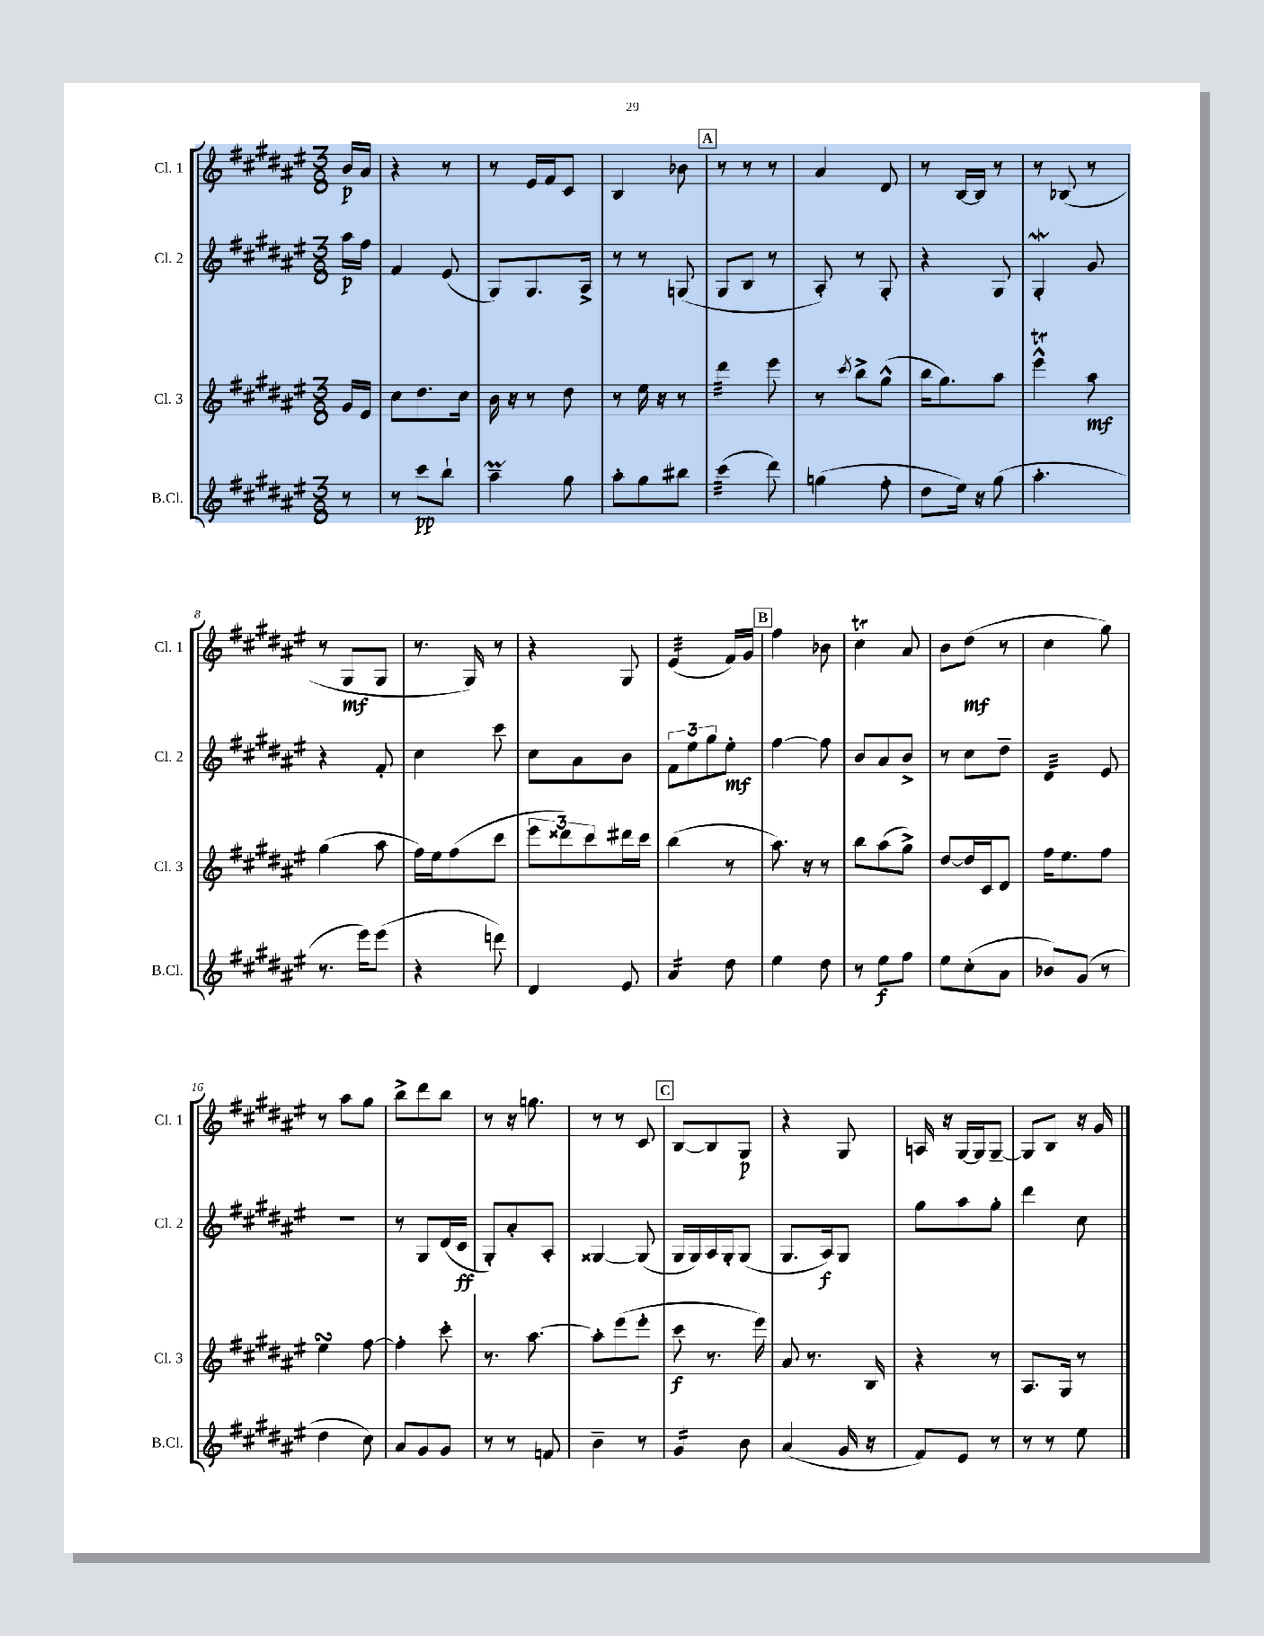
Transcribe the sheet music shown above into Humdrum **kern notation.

**kern	**kern	**kern	**kern
*staff4	*staff3	*staff2	*staff1
*clefG2	*clefG2	*clefG2	*clefG2
*k[f#c#g#d#a#e#]	*k[f#c#g#d#a#e#]	*k[f#c#g#d#a#e#]	*k[f#c#g#d#a#e#]
*M3/8	*M3/8	*M3/8	*M3/8
8r	16g#	16aa#	16b
.	16e#	16ff#	16a#
=	=	=	=
8r	8cc#	4f#	4r
8ccc#	8.dd#	.	.
8bb`	.	(8e#	8r
.	16cc#	.	.
=	=	=	=
4aa#~	16b	8G#)	8r
.	16r	.	.
.	8r	8.G#	16e#
.	.	.	16f#
8gg#	8dd#	.	8c#
.	.	16A#^	.
=	=	=	=
8aa#'	8r	8r	4B
8gg#	16ee#	8r	.
.	16r	.	.
8bb#	8r	(8G	8b-
=	=	=	=
(4ccc#	4ddd#	8G#	8r
.	.	8B	8r
8ddd#)	8eee#	8r	8r
=	=	=	=
(4gg	8r	8A#')	4a#
.	8qccc#	.	.
.	8bb^	8r	.
8ff#'	(8gg#^^	8G#'	8d#
=	=	=	=
8dd#	16bb	4r	8r
.	8.gg#)	.	.
16ee#)	.	.	[16B
16r	.	.	16B]
(8gg#	8aa#	8G#	8r
=	=	=	=
4.aa#'	4eee#^^	4G#'	8r
.	.	.	(8B-
.	8aa#	8g#	8r
=	=	=	=
8.r	(4gg#	4r	8r
.	.	.	8G#
16eee#)	.	.	.
(8eee#	8aa#	8f#'	8G#
=	=	=	=
4r	16ff#)	4cc#	8.r
.	16ee#	.	.
.	(8ff#	.	.
.	.	.	16G#)
8ddd)	8ccc#	8ccc#	8r
=	=	=	=
4d#	12eee#	8cc#	4r
.	12ddd##)	.	.
.	.	8a#	.
.	12ccc#	.	.
8e#	16ddd#	8b	8G#
.	16ccc#	.	.
=	=	=	=
4a#	(4bb	12f#	(4e#
.	.	12ee#	.
.	.	12gg#	.
8dd#	8r	8ee#'	16f#)
.	.	.	16g#
=	=	=	=
4ee#	8.aa#)	[4ff#	4ff#
.	16r	.	.
8dd#	8r	8ff#]	8b-
=	=	=	=
8r	8bb	8b	4cc#
8ee#	(8aa#	8a#	.
8ff#	8gg#^)	8b^	8a#
=	=	=	=
8ee#	[8dd#	8r	8b
(8cc#'	16dd#]	8cc#	(8dd#
.	16c#	.	.
8a#	8d#	8dd#~	8r
=	=	=	=
8b-)	16ff#	4d#	4cc#
.	8.ee#	.	.
(8g#	.	.	.
8r	8ff#	8e#	8gg#)
=	=	=	=
4dd#	4ee#	4.r	8r
.	.	.	8aa#
8cc#)	[8ff#	.	8gg#
=	=	=	=
8a#	4ff#']	8r	8bb^
8g#	.	8G#	8ddd#
8g#	8ccc#'	(16d#	8bb
.	.	16c#	.
=	=	=	=
8r	8.r	8G#')	8r
8r	.	8a#'	16r
.	[8.aa#	.	8.gg
8f	.	8A#'	.
=	=	=	=
4b~	8aa#']	[4G##	8r
.	(8eee#	.	8r
8r	8eee#'	(8G##]	8c#
=	=	=	=
4g#	8ccc#	16G#	[8B
.	.	16G#)	.
.	8.r	16A#	8B]
.	.	16G#'	.
8b	.	(8G#	8G#
.	16eee#)	.	.
=	=	=	=
(4a#	8a#	8.G#	4r
.	8.r	.	.
.	.	16A#)	.
16g#	.	8G#	8G#
16r	16B	.	.
=	=	=	=
8f#)	4r	8gg#	16A
.	.	.	16r
8e#	.	8aa#	[16G#
.	.	.	16G#]
8r	8r	8gg#'	[8G#~
=	=	=	=
8r	8.A#	4ddd#	8G#]
8r	.	.	8B
.	16G#	.	.
8ee#	8r	8cc#	16r
.	.	.	16g#
==	==	==	==
*-	*-	*-	*-
